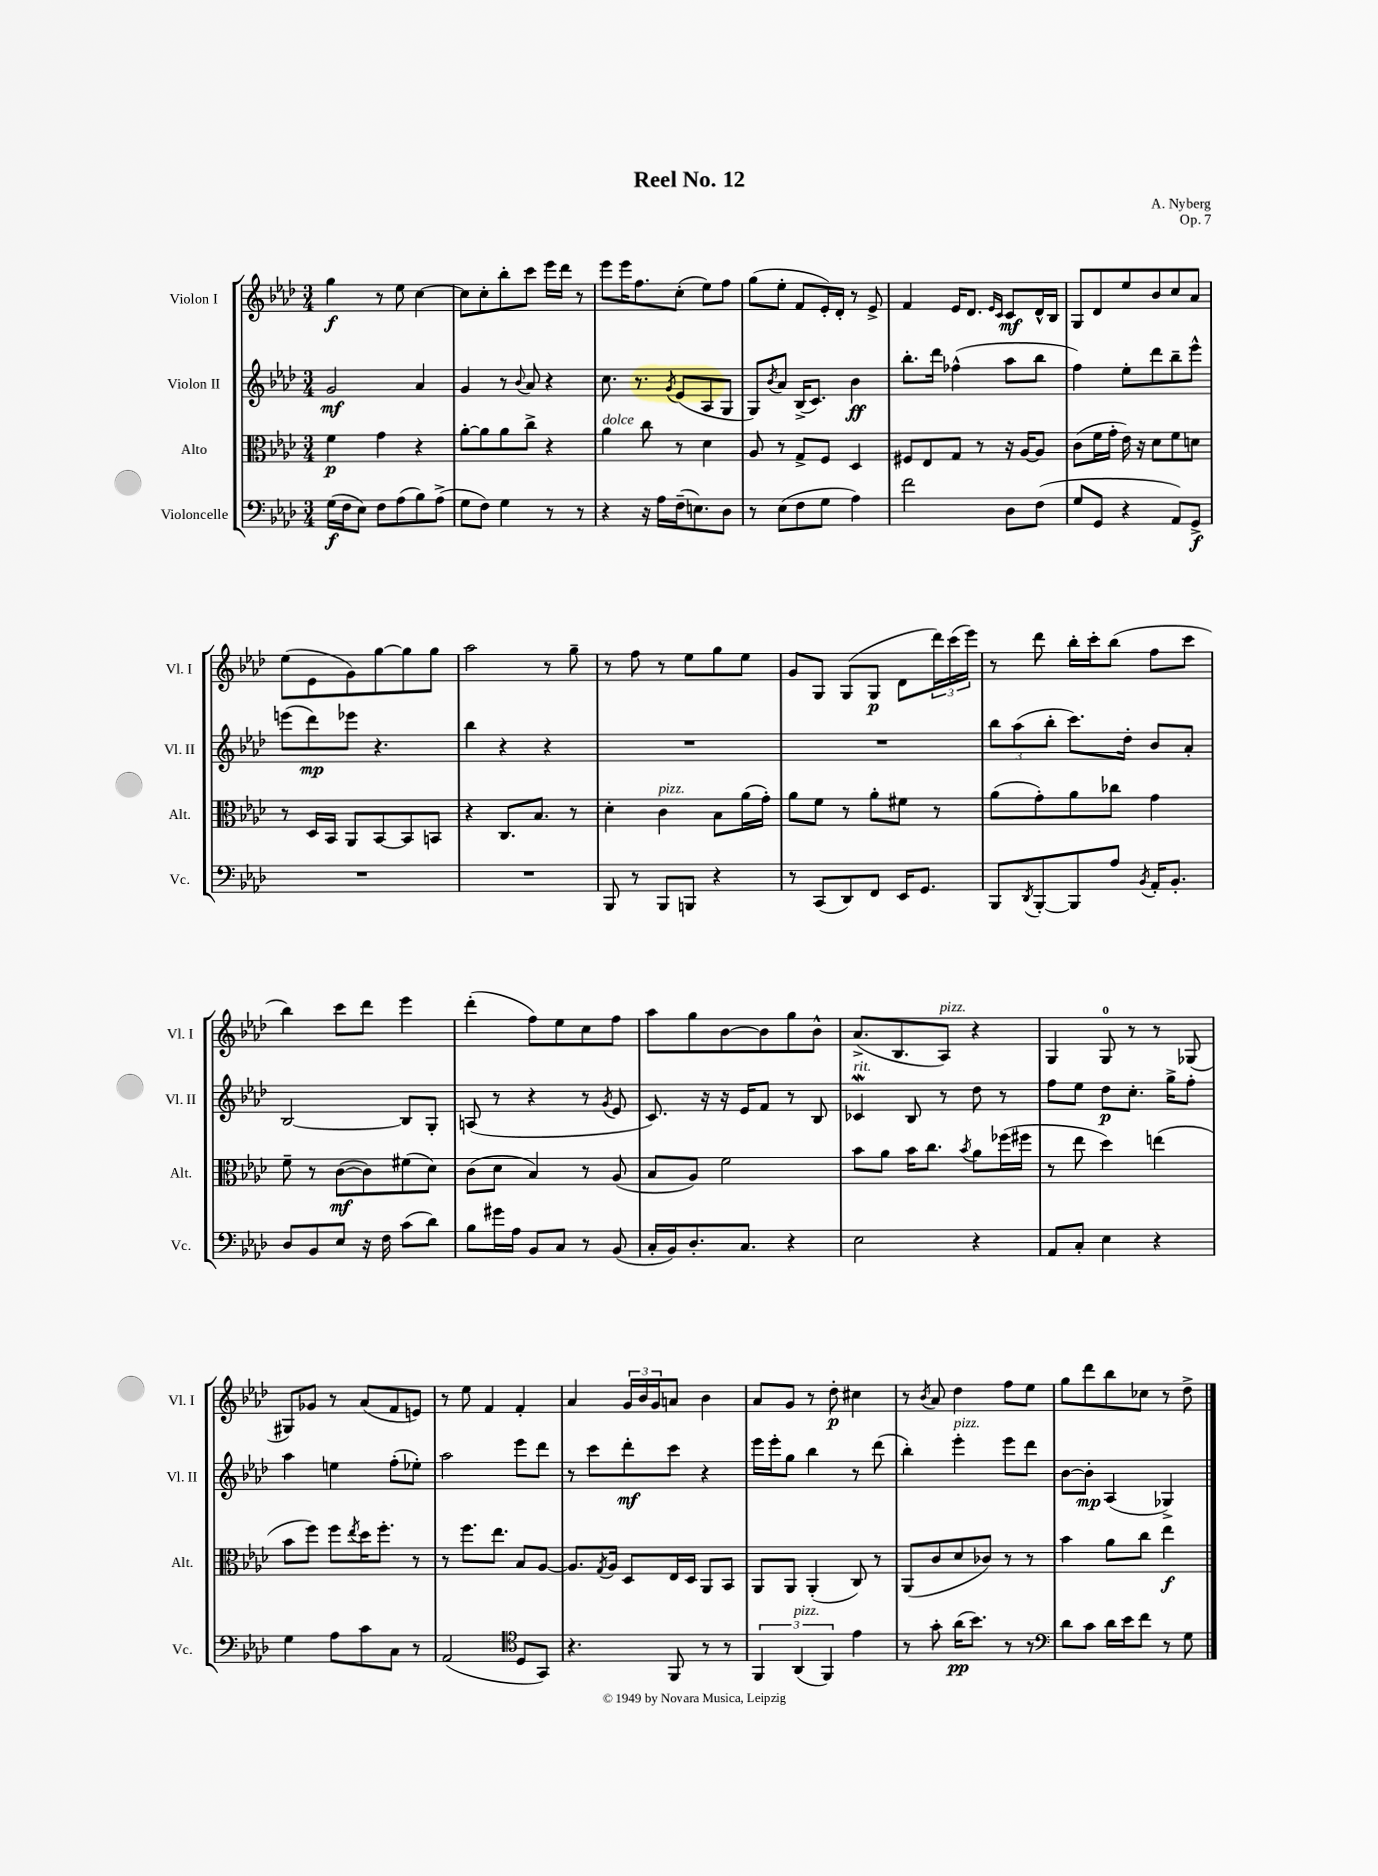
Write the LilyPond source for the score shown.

\header { title = "Reel No. 12" composer = "A. Nyberg" opus = "Op. 7" }
<<
\new StaffGroup <<
\new Staff = "s0" \with { instrumentName = "Violon I" shortInstrumentName = "Vl. I" } {
    \clef treble \key aes \major \numericTimeSignature \time 3/4
    g''4\f r8 ees''8 c''4~ |
    c''8 c''8-. bes''8-. c'''8 ees'''16 des'''16 r8 |
    ees'''8 ees'''16 f''8. c''8-.( ees''8) f''8 |
    g''8( ees''8-. f'8 ees'16-.) des'16-. r8 ees'8-> |
    f'4 ees'16 des'8. \grace { ees'16 c'16 } c'8\mf des'16-^ bes16 |
    g8 des'8 ees''8 bes'8 c''8 aes'8 |
    ees''8( ees'8 g'8) g''8~ g''8 g''8 |
    aes''2 r8 g''8-- |
    r8 f''8 r8 ees''8 g''8 ees''8 |
    g'8 g8 g8( g8\p des'8 \tuplet 3/2 { des'''16) c'''16( ees'''16) } |
    r8 des'''8 bes''16-. c'''16-. bes''8( f''8 c'''8 |
    bes''4) c'''8 des'''8 ees'''4 |
    des'''4-.( f''8) ees''8 c''8 f''8 |
    aes''8 g''8 bes'8~ bes'8 g''8 bes'8-^ |
    aes'8.->( bes8. aes8^\markup { \italic "pizz." }) r4 |
    g4 g8-0 r8 r8 ges8( |
    gis8) ges'8 r8 aes'8( f'8 e'8) |
    r8 ees''8 f'4 f'4-. |
    aes'4 \tuplet 3/2 { g'16 bes'16 g'16 } a'8 bes'4 |
    aes'8 g'8 r8 des''8-.\p cis''4 |
    r8 \acciaccatura { bes'8 } aes'8 des''4 f''8 ees''8 |
    g''8 des'''8 bes''8 ces''8 r8 des''8-> \bar "|." |
}
\new Staff = "s1" \with { instrumentName = "Violon II" shortInstrumentName = "Vl. II" } {
    \clef treble \key aes \major \numericTimeSignature \time 3/4
    g'2\mf aes'4 |
    g'4 r8 \appoggiatura { bes'8 } aes'8 r4 |
    c''8. r8. \acciaccatura { g'8 } ees'8( aes8 g8 |
    g8) \acciaccatura { bes'8 } aes'8 bes16->( c'8.) bes'4\ff |
    bes''8.-. des'''16 fes''4-^( aes''8 bes''8 |
    f''4) ees''8-. des'''8 bes''8-- ees'''8-^ |
    e'''8( des'''8\mp) ees'''8 r4. |
    bes''4 r4 r4 |
    R2. |
    R2. |
    \tuplet 3/2 { bes''8 aes''8( bes''8-. } c'''8.) des''16-. bes'8 aes'8-. |
    bes2~ bes8 g8-. |
    a8( r8 r4 r8 \acciaccatura { g'8 } ees'8 |
    c'8.) r16 r16 ees'16 f'8 r8 bes8 |
    ces'4\mordent^\markup { \italic "rit." } bes8 r8 des''8 r8 |
    f''8 ees''8 des''8\p c''8.-. g''16-> f''8-. |
    aes''4 e''4 f''8-.( ees''8-.) |
    aes''2 ees'''8 des'''8 |
    r8 c'''8 des'''8-.\mf c'''8 r4 |
    ees'''16 ees'''16-. g''8 bes''4 r8 des'''8( |
    bes''4-.) ees'''4-.^\markup { \italic "pizz." } ees'''8 des'''8 |
    bes'8~ bes'8-.\mp aes4( ges4->) \bar "|." |
}
\new Staff = "s2" \with { instrumentName = "Alto" shortInstrumentName = "Alt." } {
    \clef alto \key aes \major \numericTimeSignature \time 3/4
    f'4\p g'4 r4 |
    aes'8~-. aes'8 aes'8 c''8-> r4 |
    aes'4^\markup { \italic "dolce" } c''8 r8 des'4 |
    aes8 r8 g8-> f8 des4 |
    fis8 ees8 g8 r8 r16 aes16~ aes8 |
    c'8( f'16 g'16-. ees'16) r16 des'8 f'8 d'8 |
    r8 des16 bes,16 aes,8 bes,8~ bes,8 b,8 |
    r4 c8. bes8. r8 |
    des'4-. c'4^\markup { \italic "pizz." } bes8 aes'16( g'16-.) |
    aes'8 f'8 r8 aes'8-. fis'8 r8 |
    aes'8( g'8-.) aes'8 ces''8 g'4 |
    f'8-- r8 c'8~\mf( c'8) fis'8( des'8) |
    c'8( des'8 bes4) r8 aes8( |
    bes8 aes8) f'2 |
    bes'8 aes'8 bes'16 c''8. \acciaccatura { bes'8 } aes'8 fes''16( fis''16 |
    r8 ees''8 des''4) e''4( |
    bes'8 f''8) f''8 \acciaccatura { ees''8 } des''16 f''8.-. r8 |
    r8 f''8. ees''8. bes8 aes8~ |
    aes8. \acciaccatura { g8 } aes16 des8 ees16 des16 aes,8 bes,8 |
    aes,8 aes,8 aes,4-.( c8) r8 |
    aes,8( c'8 des'8 ces'8) r8 r8 |
    bes'4 aes'8 c''8 ees''4\f \bar "|." |
}
\new Staff = "s3" \with { instrumentName = "Violoncelle" shortInstrumentName = "Vc." } {
    \clef bass \key aes \major \numericTimeSignature \time 3/4
    g16\f( f16 ees8) f8 aes8( bes8) aes8->( |
    g8 f8) g4 r8 r8 |
    r4 r16 aes16 f16--( e8.) des8 |
    r8 ees8( f8 g8 aes4) |
    f'2 des8 f8( |
    g8 g,8 r4 aes,8) g,8->\f |
    R2. |
    R2. |
    bes,,8 r8 bes,,8 b,,8 r4 |
    r8 c,8( des,8) f,8 ees,16 g,8. |
    bes,,8 \acciaccatura { des,8 } bes,,8~-. bes,,8 aes8 \acciaccatura { bes,8 } aes,16-. bes,8.-. |
    des8 bes,8 ees8 r16 f16 c'8( des'8) |
    bes8 gis'16 aes16 bes,8 c8 r8 bes,8( |
    c16-. bes,16) des8.-. c8. r4 |
    ees2 r4 |
    aes,8 c8-. ees4 r4 |
    g4 aes8 c'8 c8 r8 |
    aes,2( \clef tenor des8 g,8) |
    r4. f,8 r8 r8 |
    \tuplet 3/2 { f,4 aes,4^\markup { \italic "pizz." }( f,4) } ees'4 |
    r8 g'8-. aes'16\pp( bes'8.) r8 r8 |
    \clef bass des'8 c'8 des'16 ees'16 f'8 r8 g8 \bar "|." |
}
>>
>>
\layout { \context { \Score \remove "Bar_number_engraver" } }
